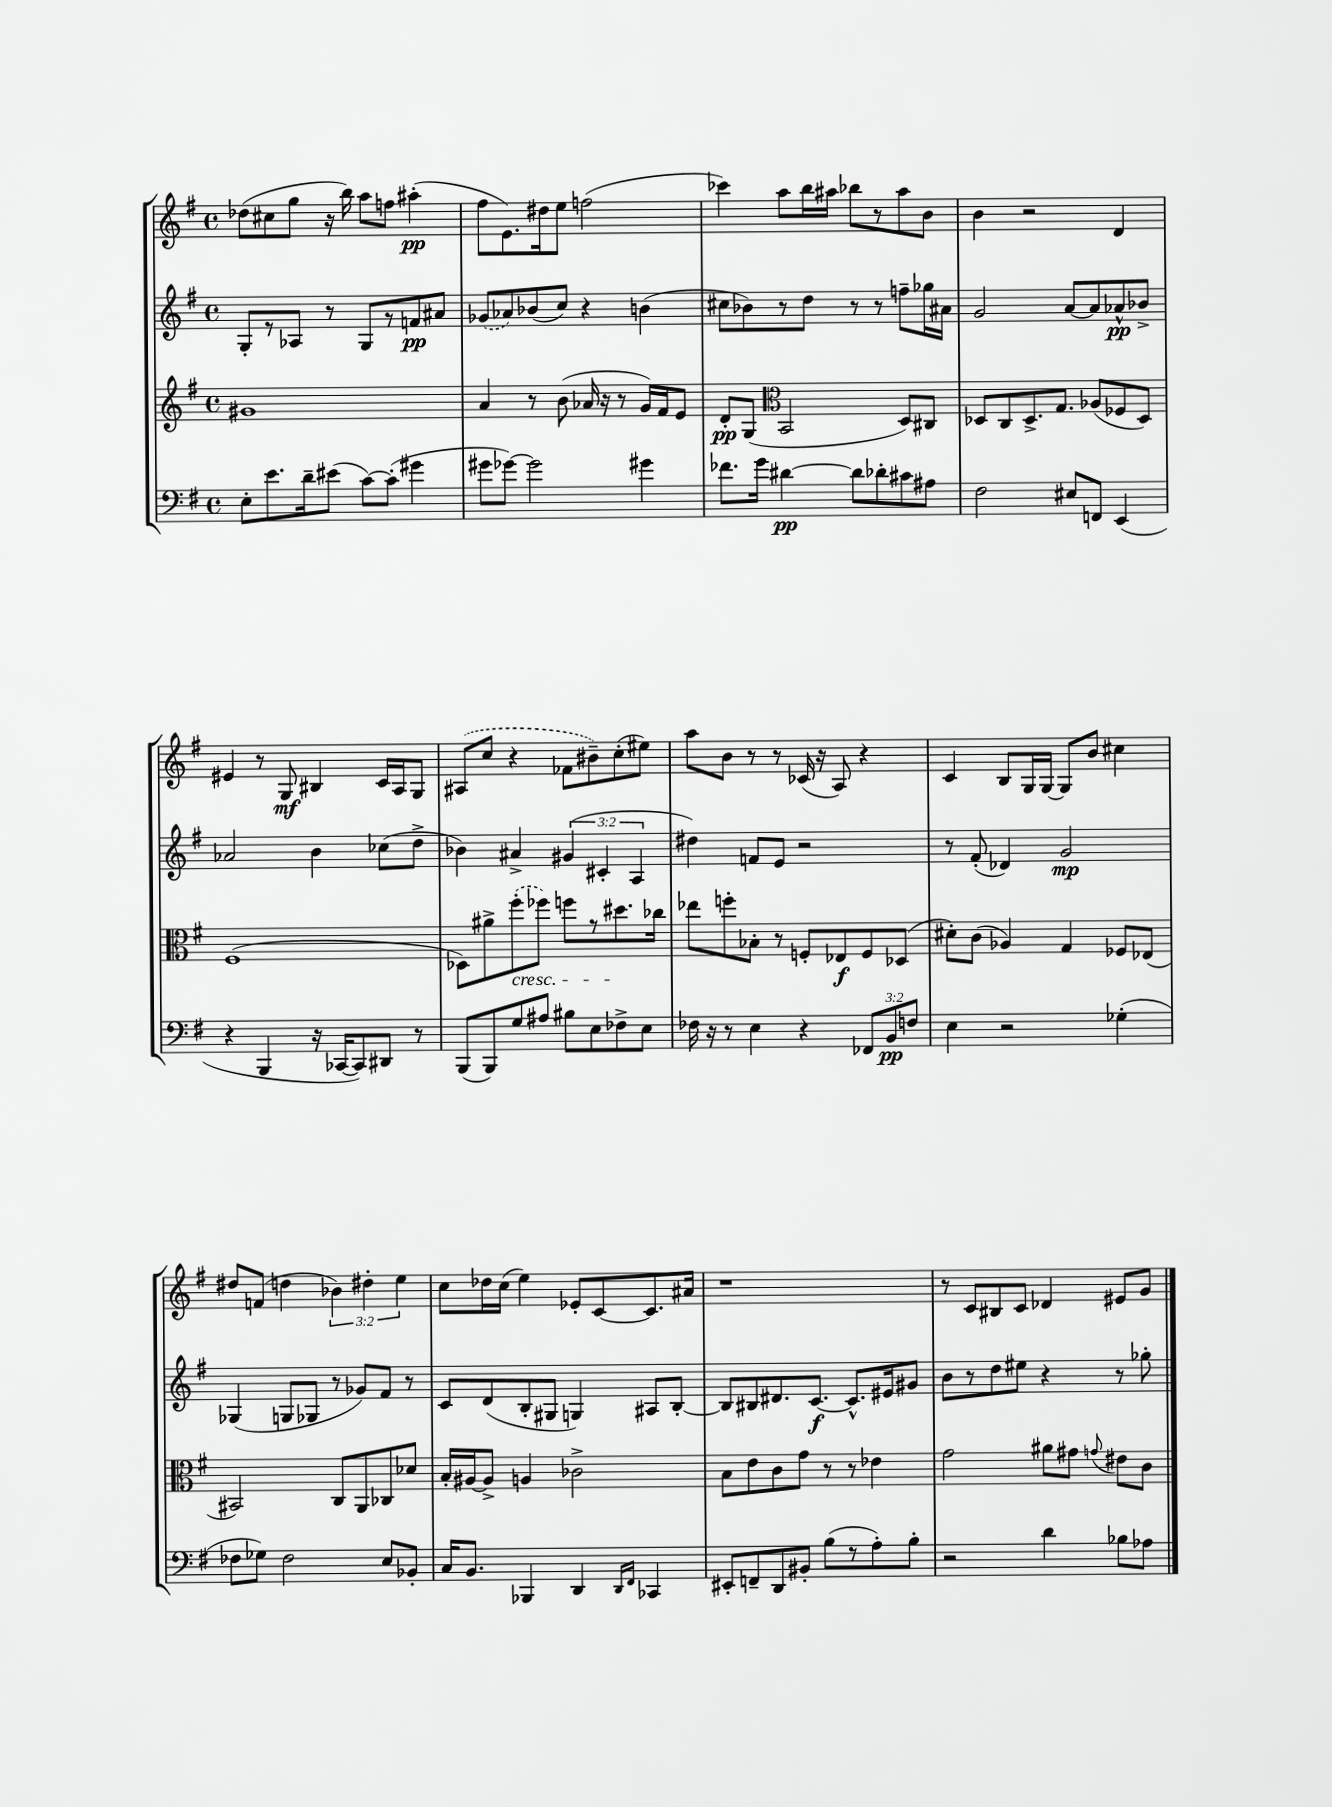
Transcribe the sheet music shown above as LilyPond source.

<<
\new StaffGroup <<
\new Staff = "s0" {
    \clef treble \key g \major \defaultTimeSignature \time 4/4 \override Staff.TupletNumber.text = #tuplet-number::calc-fraction-text
    \autoBeamOff des''8[( cis''8 g''8] r16 b''16) a''8[ f''8] ais''4-.\pp( |
    fis''8[ e'8.) dis''16 e''8] f''2( |
    ces'''4) a''8[ b''16 ais''16] bes''8[ r8 ais''8 b'8] |
    b'4 r2 d'4 |
    eis'4 r8 g8\mf bis4 c'16[ a16 g8] |
    \once \slurDashed ais8[( c''8] r4 fes'8[ bis'8--) c''8-.( eis''8]) |
    a''8[ b'8] r8 r8 ces'16( r16 a8) r4 |
    c'4 b8[ g16 g16]~ g8[ b'8] cis''4 |
    dis''8[ f'8]( d''4 \tuplet 3/2 { bes'4) dis''4-. e''4 } |
    c''8[ des''16 c''16]( e''4) ees'8[-. c'8~ c'8. ais'16] |
    r1 |
    r8 c'8[ bis8 c'8] des'4 eis'8[ g'8] \bar "|." |
}
\new Staff = "s1" {
    \clef treble \key g \major \defaultTimeSignature \time 4/4 \override Staff.TupletNumber.text = #tuplet-number::calc-fraction-text
    \autoBeamOff g8[-. r8 aes8] r8 g8[ r8 f'8\pp ais'8] |
    \once \slurDashed ges'8[( aes'8) bes'8( c''8]) r4 b'4( |
    cis''8[ bes'8) r8 d''8] r8 r8 f''8[-- ges''16 ais'16] |
    g'2 a'8[~ a'8 aes'8-^\pp bes'8]-> |
    aes'2 b'4 ces''8[( d''8]-> |
    bes'4) ais'4-> \tuplet 3/2 { gis'4( cis'4-. a4 } |
    dis''4) f'8[ e'8] r2 |
    r8 fis'8-.( des'4) g'2\mp |
    ges4( g8[ ges8] r8 ges'8[) fis'8] r8 |
    c'8[ d'8( b8-. gis8] g4) ais8[ b8]~-. |
    b8[ bis8 dis'8. c'8.]~\f c'8.[-^ eis'16 gis'8] |
    b'8[ r8 d''8 eis''8] r4 r8 ges''8-. \bar "|." |
}
\new Staff = "s2" {
    \clef treble \key g \major \defaultTimeSignature \time 4/4
    \autoBeamOff gis'1 |
    a'4 r8 b'8( aes'16 r16 r8 g'16[) fis'16 e'8] |
    d'8[-.\pp g8]( \clef alto b,2 d8[) cis8] |
    des8[ c8 des8.-> g8.] aes8[( fes8 des8]) |
    fis1( |
    des8[) ais'8-> \once \slurDashed fis''8-.\cresc( fes''8]) f''8[ r8 dis''8.\! ces''16] |
    ees''8[ f''8-. bes8]-. r8 f8[-. ees8\f f8 des8]( |
    dis'8[-.) c'8]( aes4) g4 fes8[ ees8]( |
    bis,2) c8[ a,8 ces8 des'8] |
    b16[-. ais16~ ais8]-> a4 ces'2-> |
    b8[ e'8 c'8 g'8] r8 r8 ees'4 |
    g'2 ais'8[ gis'8] \appoggiatura { g'8 } eis'8[ c'8] \bar "|." |
}
\new Staff = "s3" {
    \clef bass \key g \major \defaultTimeSignature \time 4/4 \override Staff.TupletNumber.text = #tuplet-number::calc-fraction-text
    \autoBeamOff e8[-. e'8. d'16-- eis'8]( c'8[~) c'8]-.( gis'4 |
    gis'8[ ges'8]~) ges'2 gis'4 |
    fes'8.[ g'16] dis'4~\pp dis'8[ des'8-. cis'8 ais8] |
    fis2 eis8[ f,8] e,4( |
    r4 b,,4 r16 ces,16[~ ces,8) dis,8] r8 |
    b,,8[( b,,8) g8 ais8] bis8[ e8 fes8-> e8] |
    fes16 r16 r8 e4 r4 \tuplet 3/2 { fes,8[ b,8\pp f8] } |
    e4 r2 ges4-.( |
    fes8[ ges8]) fes2 e8[ bes,8]-. |
    c16[ b,8.] bes,,4 d,4 \grace { d,16[ fis,16] } ces,4 |
    eis,8[-. f,8-- d,8 bis,8]-. b8[( r8 a8-.) b8]-. |
    r2 d'4 bes8[ aes8] \bar "|." |
}
>>
>>
\layout { \context { \Score \remove "Bar_number_engraver" } }
